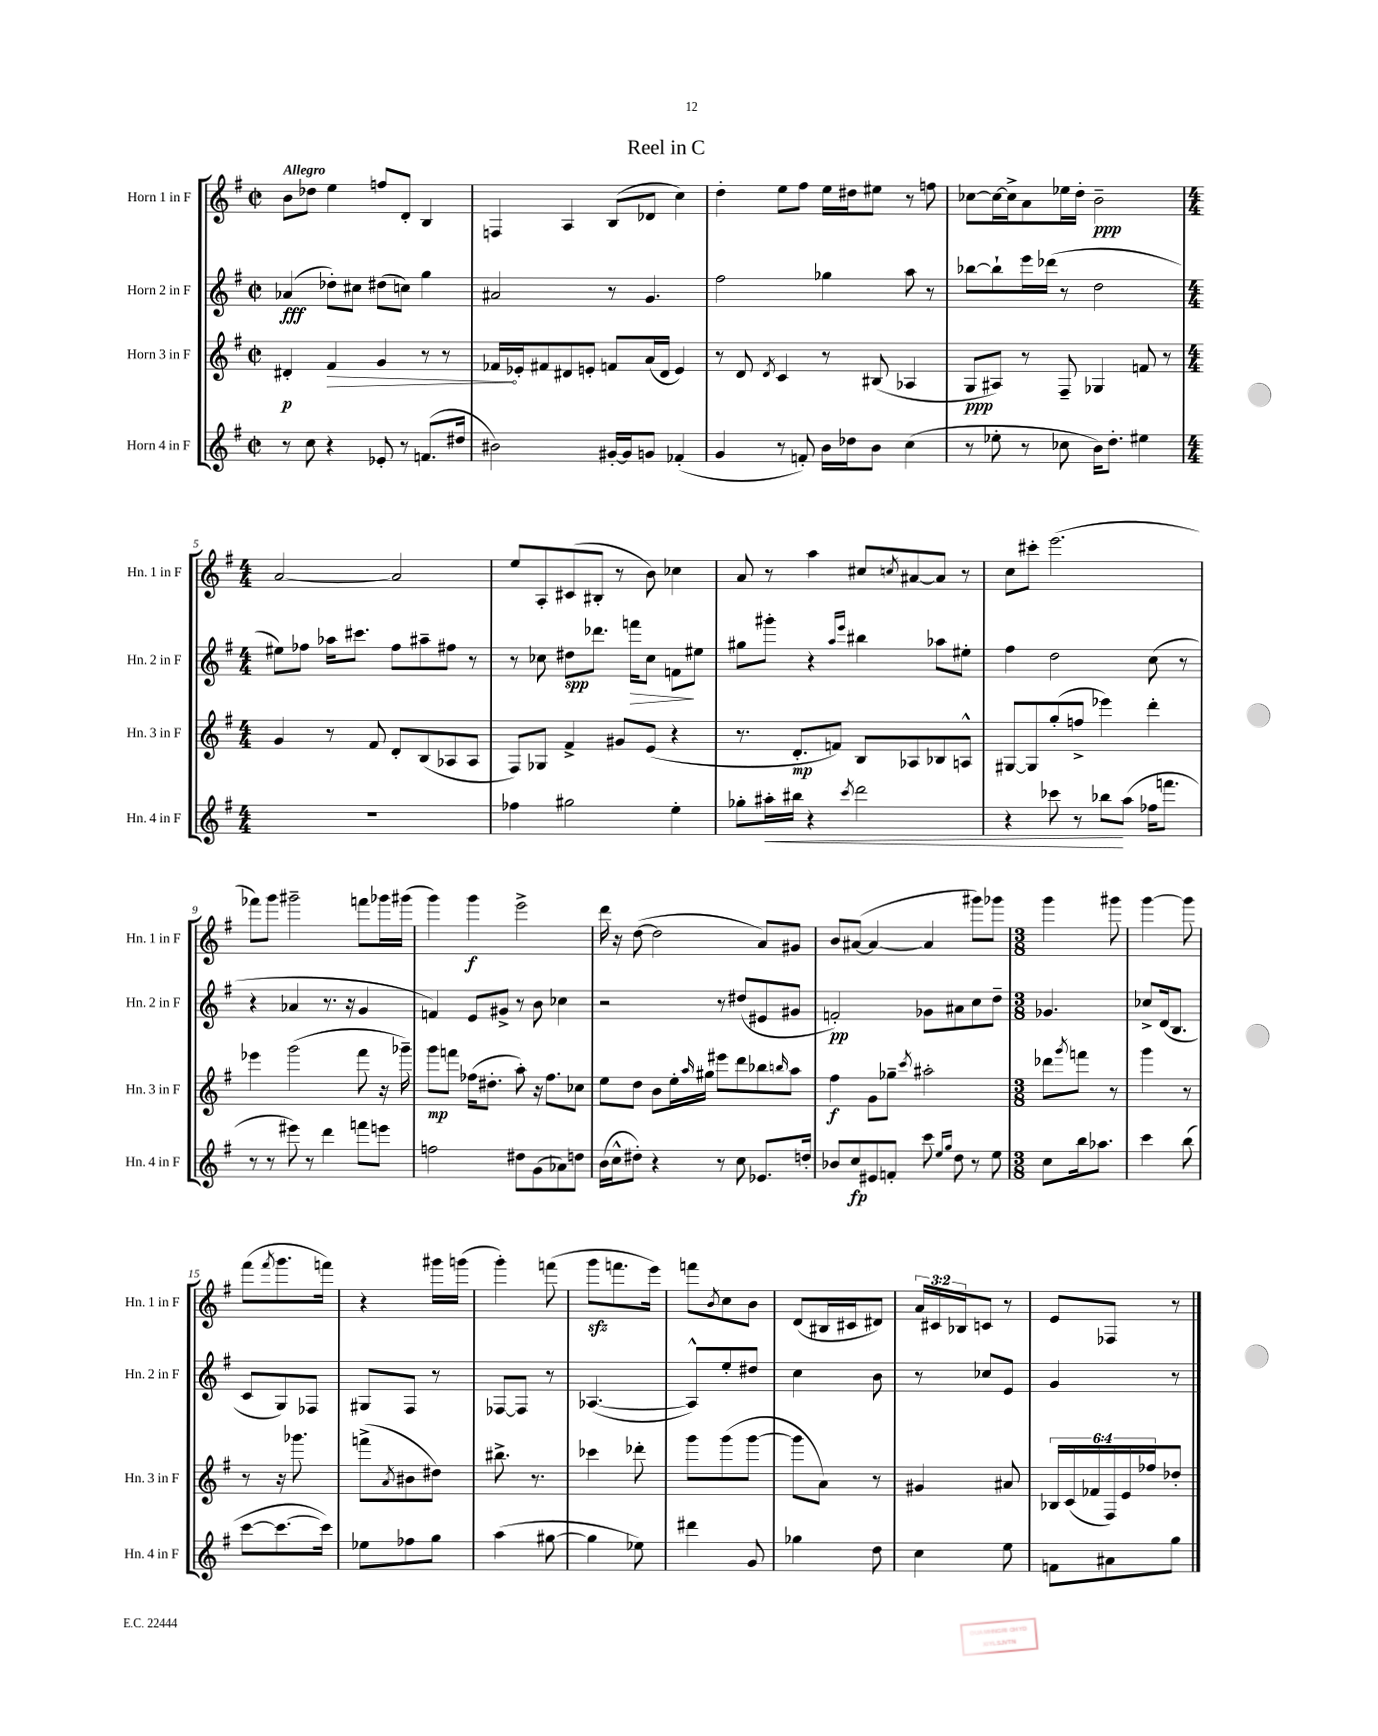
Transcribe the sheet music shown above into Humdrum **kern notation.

**kern	**dynam	**kern	**dynam	**kern	**dynam	**kern	**dynam
*part4	*part4	*part3	*part3	*part2	*part2	*part1	*part1
*staff4	*staff4	*staff3	*staff3	*staff2	*staff2	*staff1	*staff1
*I"Horn 4 in F	*	*I"Horn 3 in F	*	*I"Horn 2 in F	*	*I"Horn 1 in F	*
*I'Hn. 4 in F	*	*I'Hn. 3 in F	*	*I'Hn. 2 in F	*	*I'Hn. 1 in F	*
*clefG2	*	*clefG2	*	*clefG2	*	*clefG2	*
*k[f#]	*	*k[f#]	*	*k[f#]	*	*k[f#]	*
*M2/2	*	*M2/2	*	*M2/2	*	*M2/2	*
*met(c|)	*	*met(c|)	*	*met(c|)	*	*met(c|)	*
=1	=1	=1	=1	=1	=1	=1	=1
!	!	!	!	!	!	!LO:TX:a:B:t=Allegro	!
8r	.	4d#X'/	p	(4a-X/	fff	8b\L	.
8cc\	.	.	.	.	.	8dd-X\J	.
!	!	!	!LO:HP:b	!	!	!	!
4r	.	4f#/	>	8dd-X'\L)	.	4ee\	.
.	.	.	.	8cc#X\J	.	.	.
8e-X'/	.	4g/	.	(8dd#X\L	.	8ffn/L	.
8r	.	.	.	8ccn\J)	.	8d'/J	.
(8.fn/L	.	8r	.	4gg\	.	4B/	.
.	.	8r	.	.	.	.	.
16dd#X/Jk	.	.	.	.	.	.	.
=2	=2	=2	=2	=2	=2	=2	=2
2b#X\)	.	16f-X/LL	.	2a#X/	.	4Fn/	.
.	.	16e-X'/J	]	.	.	.	.
.	.	8f#X/	.	.	.	.	.
.	.	8d#X/	.	.	.	4A/	.
.	.	8en'/J	.	.	.	.	.
[16g#X'/LL	.	8fn/L	.	8r	.	(8B/L	.
16g#/J]	.	.	.	.	.	.	.
8gn/J	.	(16a/L	.	4.g/	.	8d-X/J	.
.	.	16d#/JJ	.	.	.	.	.
(4f-X'/	.	4e/)	.	.	.	4cc\)	.
=3	=3	=3	=3	=3	=3	=3	=3
4g/	.	8r	.	2ff#\	.	4dd'\	.
.	.	8d/	.	.	.	.	.
.	.	8qd/	.	.	.	.	.
8r	.	4c/	.	.	.	8ee\L	.
8fn'/)	.	.	.	.	.	8ff#\J	.
16b\LL	.	8r	.	4gg-X\	.	16ee\LL	.
16dd-X\J	.	.	.	.	.	16dd#X\J	.
8b\J	.	(8B#X/	.	.	.	8ee#X\J	.
(4cc\	.	4A-X/	.	8aa\	.	8r	.
.	.	.	.	8r	.	8ffn\	.
=4	=4	=4	=4	=4	=4	=4	=4
8r	.	8G/L	ppp	[8bb-X\L	.	[8cc-X\L	.
8ee-X'\	.	8A#X/J)	.	8bb-`\]	.	16cc-\L_	.
.	.	.	.	.	.	16cc-^\J]	.
8r	.	8r	.	16eee\L	.	8a\	.
.	.	.	.	(16ddd-X\JJ	.	.	.
8cc-X\	.	8F#~/	.	8r	.	16ee-X\L	.
.	.	.	.	.	.	16dd'\JJ	.
16b\KL)	.	4G-X/	.	2dd\	.	2b~\	ppp
8.dd'\J	.	.	.	.	.	.	.
4ee#X\	.	8fn/	.	.	.	.	.
.	.	8r	.	.	.	.	.
!!LO:LB:g=z
=5	=5	=5	=5	=5	=5	=5	=5
*M4/4	*	*M4/4	*	*M4/4	*	*M4/4	*
1r	.	4g/	.	8ee#X\L)	.	[2a/	.
.	.	.	.	8ff-X\J	.	.	.
.	.	8r	.	16aa-X\KL	.	.	.
.	.	.	.	8.ccc#X\J	.	.	.
.	.	8f#/	.	.	.	.	.
.	.	8d'/L	.	8ff-\L	.	2a/]	.
.	.	(8B/	.	8aa#X~\	.	.	.
.	.	8A-X/	.	8ff#X\J	.	.	.
.	.	8A-/J	.	8r	.	.	.
=6	=6	=6	=6	=6	=6	=6	=6
4ff-X\	.	8F#/L)	.	8r	.	8ee/L	.
.	.	8G-X/J	.	8cc-X\	.	8A'/	.
2gg#X\	.	4f#^/	.	8dd#X\L	spp	(8c#X/	.
.	.	.	.	8.ddd-X\J	.	8B#X'/J	.
.	.	8g#X/L	.	.	.	8r	.
!	!	!	!	!	!LO:HP:b	!	!
.	.	.	.	16fffn\KL	>	.	.
.	.	(8e/J	.	8cc-\J	.	8b\)	.
4ee'\	.	4r	.	8fn\L	.	4cc-X\	.
.	.	.	.	8ee#X\J	]	.	.
=7	=7	=7	=7	=7	=7	=7	=7
8gg-X'\L	.	8.r	.	8gg#X\L	.	8a/	.
!	!LO:HP:b	!	!	!	!	!	!
16aa#X'\L	<	.	.	8ggg#X'\J	.	8r	.
16bb#X\JJ	.	8.d'/L	mp	.	.	.	.
4r	.	.	.	4r	.	4aa\	.
.	.	8fn/J)	.	.	.	.	.
.	.	.	.	16qqaa/LL	.	.	.
8qccc/	.	.	.	16qqeee/JJ	.	.	.
2ddd\	.	8B/L	.	4bb#X\	.	8cc#X/L	.
.	.	.	.	.	.	8qccn/	.
.	.	8A-X/	.	.	.	[8a#X/	.
.	.	8B-X/	.	8aa-X\L	.	8a#/J]	.
.	.	8An^^/J	.	8ee#X'\J	.	8r	.
=8	=8	=8	=8	=8	=8	=8	=8
4r	.	[8G#X/L	.	4ff#\	.	8cc\L	.
.	.	8G#/]	.	.	.	8ccc#X'\J	.
8ccc-X\	.	(8gg'/	.	2dd\	.	(2.eee\	.
8r	.	8ffn^/J	.	.	.	.	.
8bb-X\L	.	4eee-X\)	.	.	.	.	.
(8aa\J	[	.	.	.	.	.	.
16ff-X\KL	.	4ddd'\	.	(8cc\	.	.	.
8.fffn\J	.	.	.	.	.	.	.
.	.	.	.	8r	.	.	.
!!LO:LB:g=z
=9	=9	=9	=9	=9	=9	=9	=9
8r	.	4eee-X\	.	4r	.	8fff-X\L)	.
8r	.	.	.	.	.	8ggg\J	.
8eee#X\)	.	(2ggg\	.	4a-X/	.	2ggg#X~\	.
8r	.	.	.	.	.	.	.
4ddd\	.	.	.	8.r	.	.	.
.	.	.	.	16r	.	.	.
8fffn\L	.	8fff#\	.	4g/	.	8fffn\L	.
8eeen\J	.	16r	.	.	.	16ggg-X\L	.
.	.	16ggg-X~\)	.	.	.	(16ggg#X\JJ	.
=10	=10	=10	=10	=10	=10	=10	=10
2ffn\	.	8ggg\L	mp	4fn/)	.	4ggg\)	.
.	.	8fffn\J	.	.	.	.	.
.	.	(16ff-X\KL	.	8e/L	.	4ggg\	f
.	.	8.dd#X'\J	.	.	.	.	.
.	.	.	.	8g#X^/J	.	.	.
8dd#X\L	.	8aa'\)	.	8r	.	2eee^\	.
(8g\	.	16r	.	8b\	.	.	.
.	.	8.ff-\L	.	.	.	.	.
8a-X\)	.	.	.	4cc-X\	.	.	.
8ddn\J	.	8cc-X\J	.	.	.	.	.
=11	=11	=11	=11	=11	=11	=11	=11
(16b\LL	.	8ee\L	.	2r	.	16ddd\	.
16cc^^\J	.	.	.	.	.	16r	.
8dd#X'\J)	.	8dd\J	.	.	.	([8dd\	.
4r	.	8b\L	.	.	.	2dd\]	.
.	.	16ee'\L	.	.	.	.	.
.	.	16qqaa/	.	.	.	.	.
.	.	16gg#X\JJ	.	.	.	.	.
8r	.	8eee#X\L	.	8r	.	.	.
8cc\	.	8ddd\	.	(8dd#X/L	.	.	.
8.e-X/L	.	8bb-X\	.	8e#X/	.	8a/L)	.
.	.	16qqbbn/	.	.	.	.	.
.	.	8aa\J	.	8g#X/J	.	8g#X/J	.
16ddn'/Jk	.	.	.	.	.	.	.
=12	=12	=12	=12	=12	=12	=12	=12
8b-X/L	.	4ff#\	f	2fn'/)	pp	8b/L	.
8cc/	fp	.	.	.	.	([8a#X/J	.
8e#X/	.	8g\L	.	.	.	4a#/_	.
8fn'/J	.	8gg-X~\J	.	.	.	.	.
.	.	8qccc/	.	.	.	.	.
8ccc\	.	2aa#X'\	.	8g-X\L	.	4a#/]	.
16qqee/LL	.	.	.	.	.	.	.
16qqgg/JJ	.	.	.	.	.	.	.
8dd\	.	.	.	8a#X\	.	.	.
8r	.	.	.	8cc\	.	8ggg#X\L)	.
8ee\	.	.	.	8dd~\J	.	8ggg-X\J	.
=13	=13	=13	=13	=13	=13	=13	=13
*M3/8	*	*M3/8	*	*M3/8	*	*M3/8	*
8cc\L	.	8ddd-X\L	.	4.g-X/	.	4ggg\	.
.	.	8qggg/	.	.	.	.	.
16bb\k	.	8fffn\J	.	.	.	.	.
8.aa-X\J	.	.	.	.	.	.	.
.	.	8r	.	.	.	8ggg#X\	.
=14	=14	=14	=14	=14	=14	=14	=14
4ccc\	.	4ggg\	.	8cc-X^/L	.	[4ggg\	.
.	.	.	.	(16d/k	.	.	.
.	.	.	.	8.B/J	.	.	.
(8bb\	.	8r	.	.	.	8ggg\]	.
!!LO:LB:g=z
=15	=15	=15	=15	=15	=15	=15	=15
[8ccc\L	.	8r	.	8c/L	.	(8fff#\L	.
.	.	.	.	.	.	8qfff#/	.
8.ccc\_	.	16r	.	8G/)	.	8.ggg\	.
.	.	8.ggg-X\	.	.	.	.	.
.	.	.	.	8F-X/J	.	.	.
16ccc\Jk])	.	.	.	.	.	16fffn\Jk)	.
=16	=16	=16	=16	=16	=16	=16	=16
8ee-X\L	.	(8fffn^\L	.	8G#X/L	.	4r	.
.	.	8qa/	.	.	.	.	.
8ff-X\	.	8b#X\	.	8F#/J	.	.	.
8gg\J	.	8dd#X\J)	.	8r	.	16ggg#X\LL	.
.	.	.	.	.	.	(16gggn\JJ	.
=17	=17	=17	=17	=17	=17	=17	=17
(4aa\	.	8.bb#X^\	.	[8F-X/L	.	4ggg'\)	.
.	.	.	.	8F-/J]	.	.	.
.	.	8.r	.	.	.	.	.
[8gg#X\	.	.	.	8r	.	(8fffn\	.
=18	=18	=18	=18	=18	=18	=18	=18
4gg#\]	.	4ccc-X\	.	([4.A-X/	.	8gggzz\L	.
.	.	.	.	.	.	8.fffn\	.
8ee-X\)	.	8ddd-X'\	.	.	.	.	.
.	.	.	.	.	.	16eee\Jk)	.
=19	=19	=19	=19	=19	=19	=19	=19
4ddd#X\	.	8ggg\L	.	8A-^^/L])	.	8fffn\L	.
.	.	.	.	.	.	8qb/	.
.	.	(8ggg\	.	8ee'/	.	8cc\	.
8g/	.	[8ggg\J	.	8dd#X/J	.	8b\J	.
=20	=20	=20	=20	=20	=20	=20	=20
4gg-X\	.	8ggg\L]	.	4cc\	.	(8d/L	.
.	.	8a\J)	.	.	.	16B#X/L	.
.	.	.	.	.	.	16c#X/J	.
8dd\	.	8r	.	8b\	.	8d#X/J)	.
=21	=21	=21	=21	=21	=21	=21	=21
4cc\	.	4g#X/	.	8r	.	24a/LL	.
.	.	.	.	.	.	24c#X/	.
.	.	.	.	.	.	24B-X/J	.
.	.	.	.	8cc-X/L	.	8cn/J	.
8ee\	.	8a#X/	.	8e/J	.	8r	.
=22	=22	=22	=22	=22	=22	=22	=22
8fn\L	.	24B-X/LL	.	4g/	.	8e/L	.
.	.	(24c/	.	.	.	.	.
.	.	24f-X/	.	.	.	.	.
8a#X\	.	24F#/)	.	.	.	8F-X/J	.
.	.	24e/	.	.	.	.	.
.	.	24ff-X/J	.	.	.	.	.
8gg\J	.	8dd-X'/J	.	8r	.	8r	.
==	==	==	==	==	==	==	==
*-	*-	*-	*-	*-	*-	*-	*-
